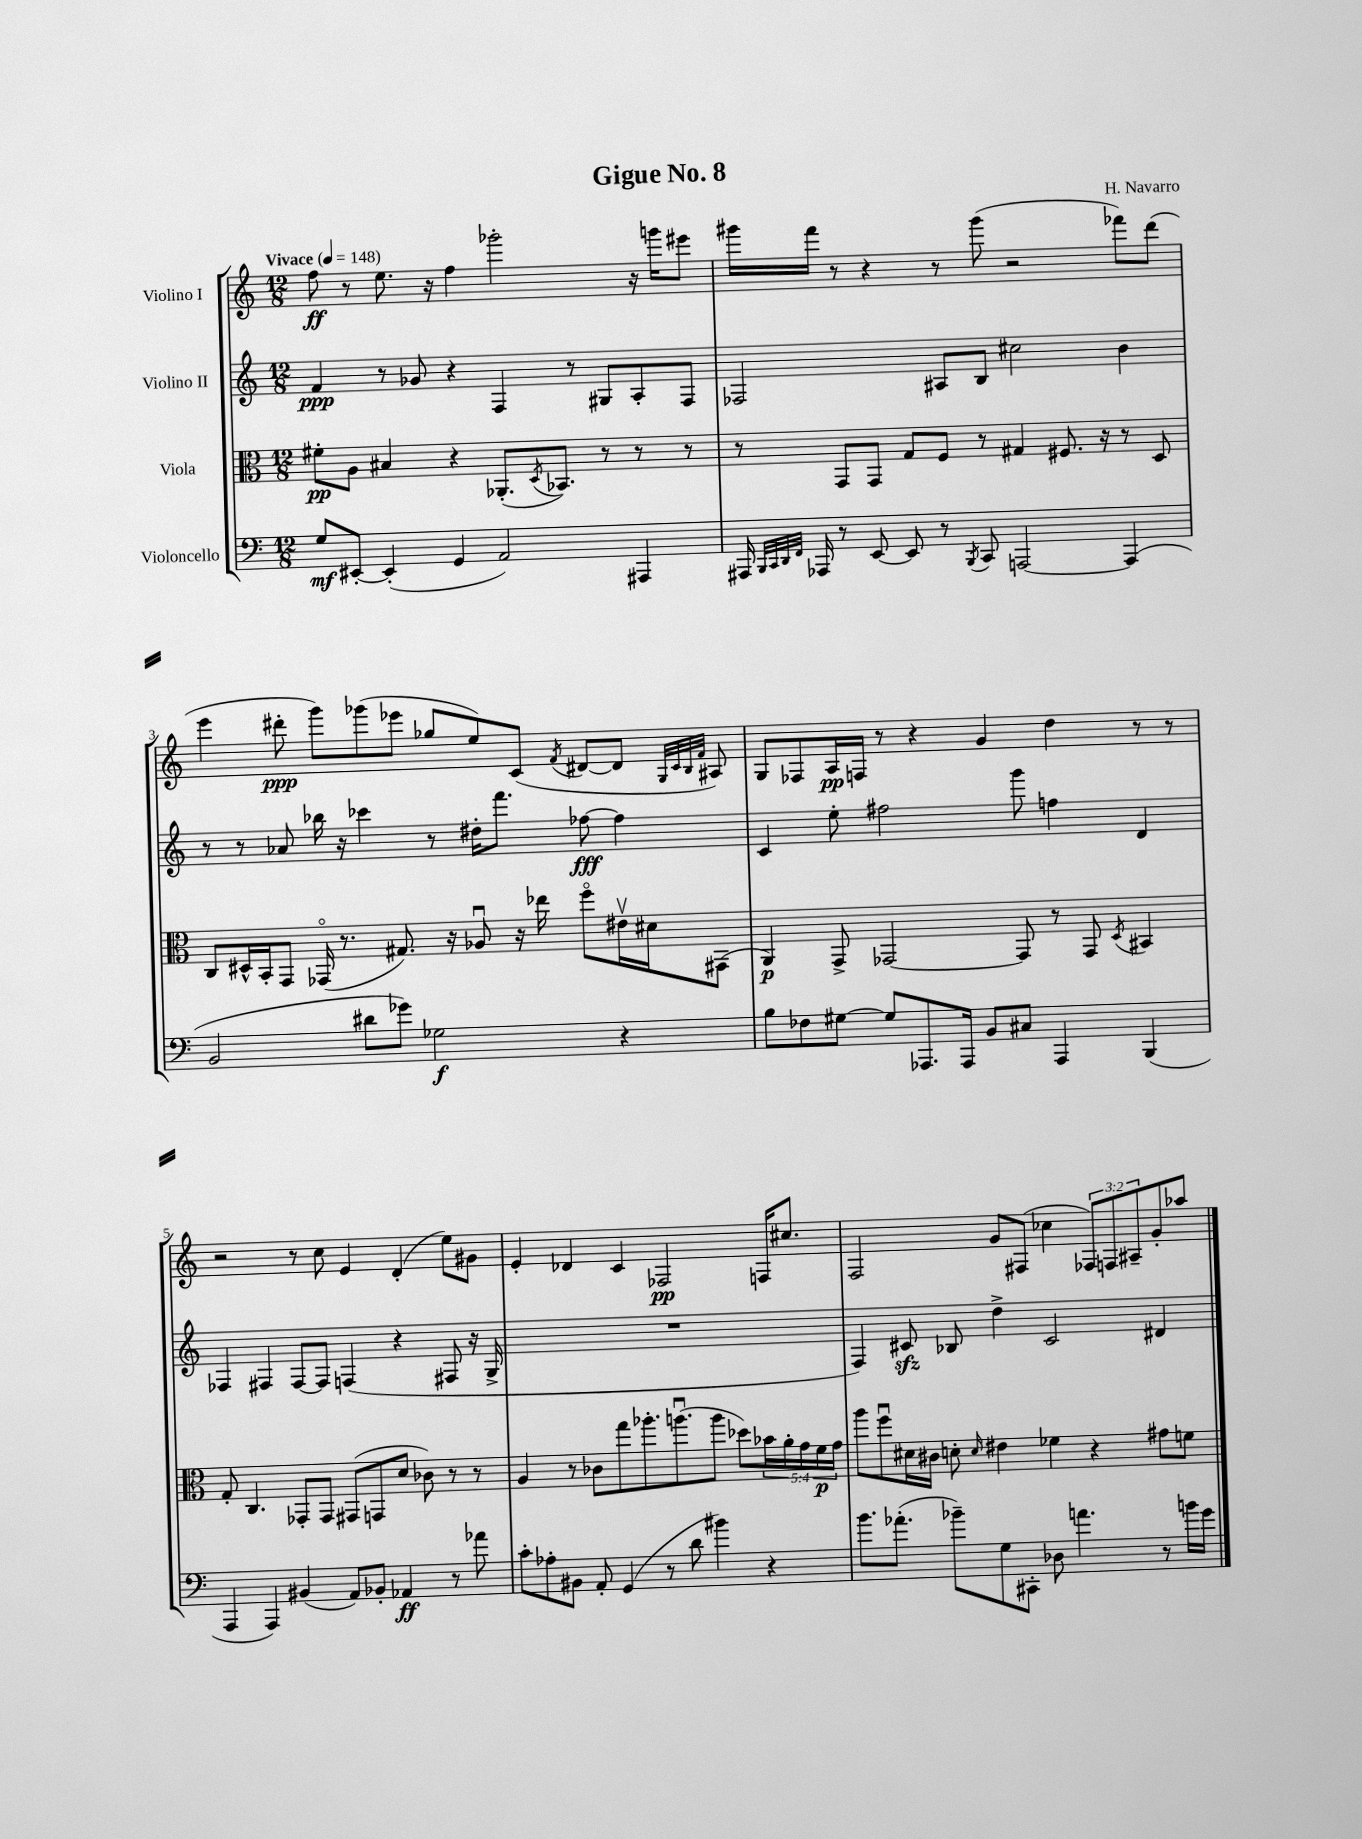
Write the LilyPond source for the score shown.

\header { title = "Gigue No. 8" composer = "H. Navarro" }
<<
\new StaffGroup <<
\new Staff = "s0" \with { instrumentName = "Violino I" } {
    \clef treble \key c \major \numericTimeSignature \time 12/8 \override Staff.TupletNumber.text = #tuplet-number::calc-fraction-text \tempo "Vivace" 4 = 148
    f''8\ff r8 e''8. r16 f''4 ges'''2-. r16 g'''16 eis'''8 |
    gis'''16 f'''16 r8 r4 r8 gis'''8( r2 fes'''8) d'''8( |
    e'''4 dis'''8-.\ppp g'''8) ges'''8( ees'''8 ges''8 e''8) c'8( \acciaccatura { f'8 } dis'8~ dis'8 \grace { g32 c'32 b32 f'32 } ais8) |
    g8 fes8 a16\pp f16 r8 r4 g'4 d''4 r8 r8 |
    r2 r8 c''8 e'4 d'4-.( e''8) gis'8 |
    e'4-. des'4 c'4 fes2\pp f16 cis''8. |
    f2 g'8 fis8( ces''4 \tuplet 3/2 { fes8) f8 ais8-- } g'8-. aes''8 \bar "|." |
}
\new Staff = "s1" \with { instrumentName = "Violino II" } {
    \clef treble \key c \major \numericTimeSignature \time 12/8
    f'4\ppp r8 ges'8 r4 f4 r8 gis8 a8-. f8 |
    fes2 ais8 b8 cis''2 b'4 |
    r8 r8 aes'8 bes''16 r16 ces'''4 r8 dis''16-. f'''8. fes''8~\fff fes''4 |
    c'4 e''8-. fis''2 g'''8 f''4 d'4 |
    fes4 fis4 fis8~ fis8 f4( r4 fis8 r16 g16-> |
    R1. |
    f4) cis'8\sfz bes8 d''4-> cis'2 dis'4 \bar "|." |
}
\new Staff = "s2" \with { instrumentName = "Viola" } {
    \clef alto \key c \major \numericTimeSignature \time 12/8 \override Staff.TupletNumber.text = #tuplet-number::calc-fraction-text
    fis'8-.\pp a8 bis4 r4 aes,8.-.( \acciaccatura { d8 } bes,8.) r8 r8 r8 |
    r8 g,8 g,8 g8 f8 r8 gis4 fis8. r16 r8 d8 |
    c8 dis16-^ b,16-. g,8 ges,16\flageolet( r8. gis8.) r16 aes8\downbow r16 ees''16 f''8\flageolet eis'16\upbow dis'16 gis,8( |
    a,4\p) g,8-> ges,2~ ges,8 r8 ges,8 \acciaccatura { d8 } bis,4 |
    g8-. c4. ges,8-. ges,8 gis,8( g,8 d'8 ces'8) r8 r8 |
    a4 r8 ces'8 g''8 aes''8.-. a''8.\downbow( a''8 des''8) \tuplet 5/4 { bes'16 a'16-. g'16 f'16\p g'16 } |
    a''8 f''8\downbow dis'16 cis'16 d'8-. \grace { d'16 } eis'4 fes'4 r4 gis'8 f'8 \bar "|." |
}
\new Staff = "s3" \with { instrumentName = "Violoncello" } {
    \clef bass \key c \major \numericTimeSignature \time 12/8
    g8\mf eis,8~-. eis,4-.( g,4 a,2) ais,,4 |
    ais,,16 \grace { b,,32 c,32 d,32 f,32 } aes,,16 r8 e,8~ e,8 r8 \acciaccatura { b,,8 } c,8 a,,2~ a,,4( |
    b,2 dis'8 ges'8) ges2\f r4 |
    b8 fes8 gis8~ gis8 aes,,8. aes,,16 b,8 cis8 aes,,4 b,,4( |
    a,,4 a,,4) bis,4( a,8) bes,8-. aes,4\ff r8 aes'8 |
    c'8-. aes8-. bis,8 a,8-. g,4( r8 d'8 bis'4) r4 |
    b'8. aes'8.-.( bes'8--) g8 cis,8-. des8 a'4. r8 b'16 g'16 \bar "|." |
}
>>
>>
